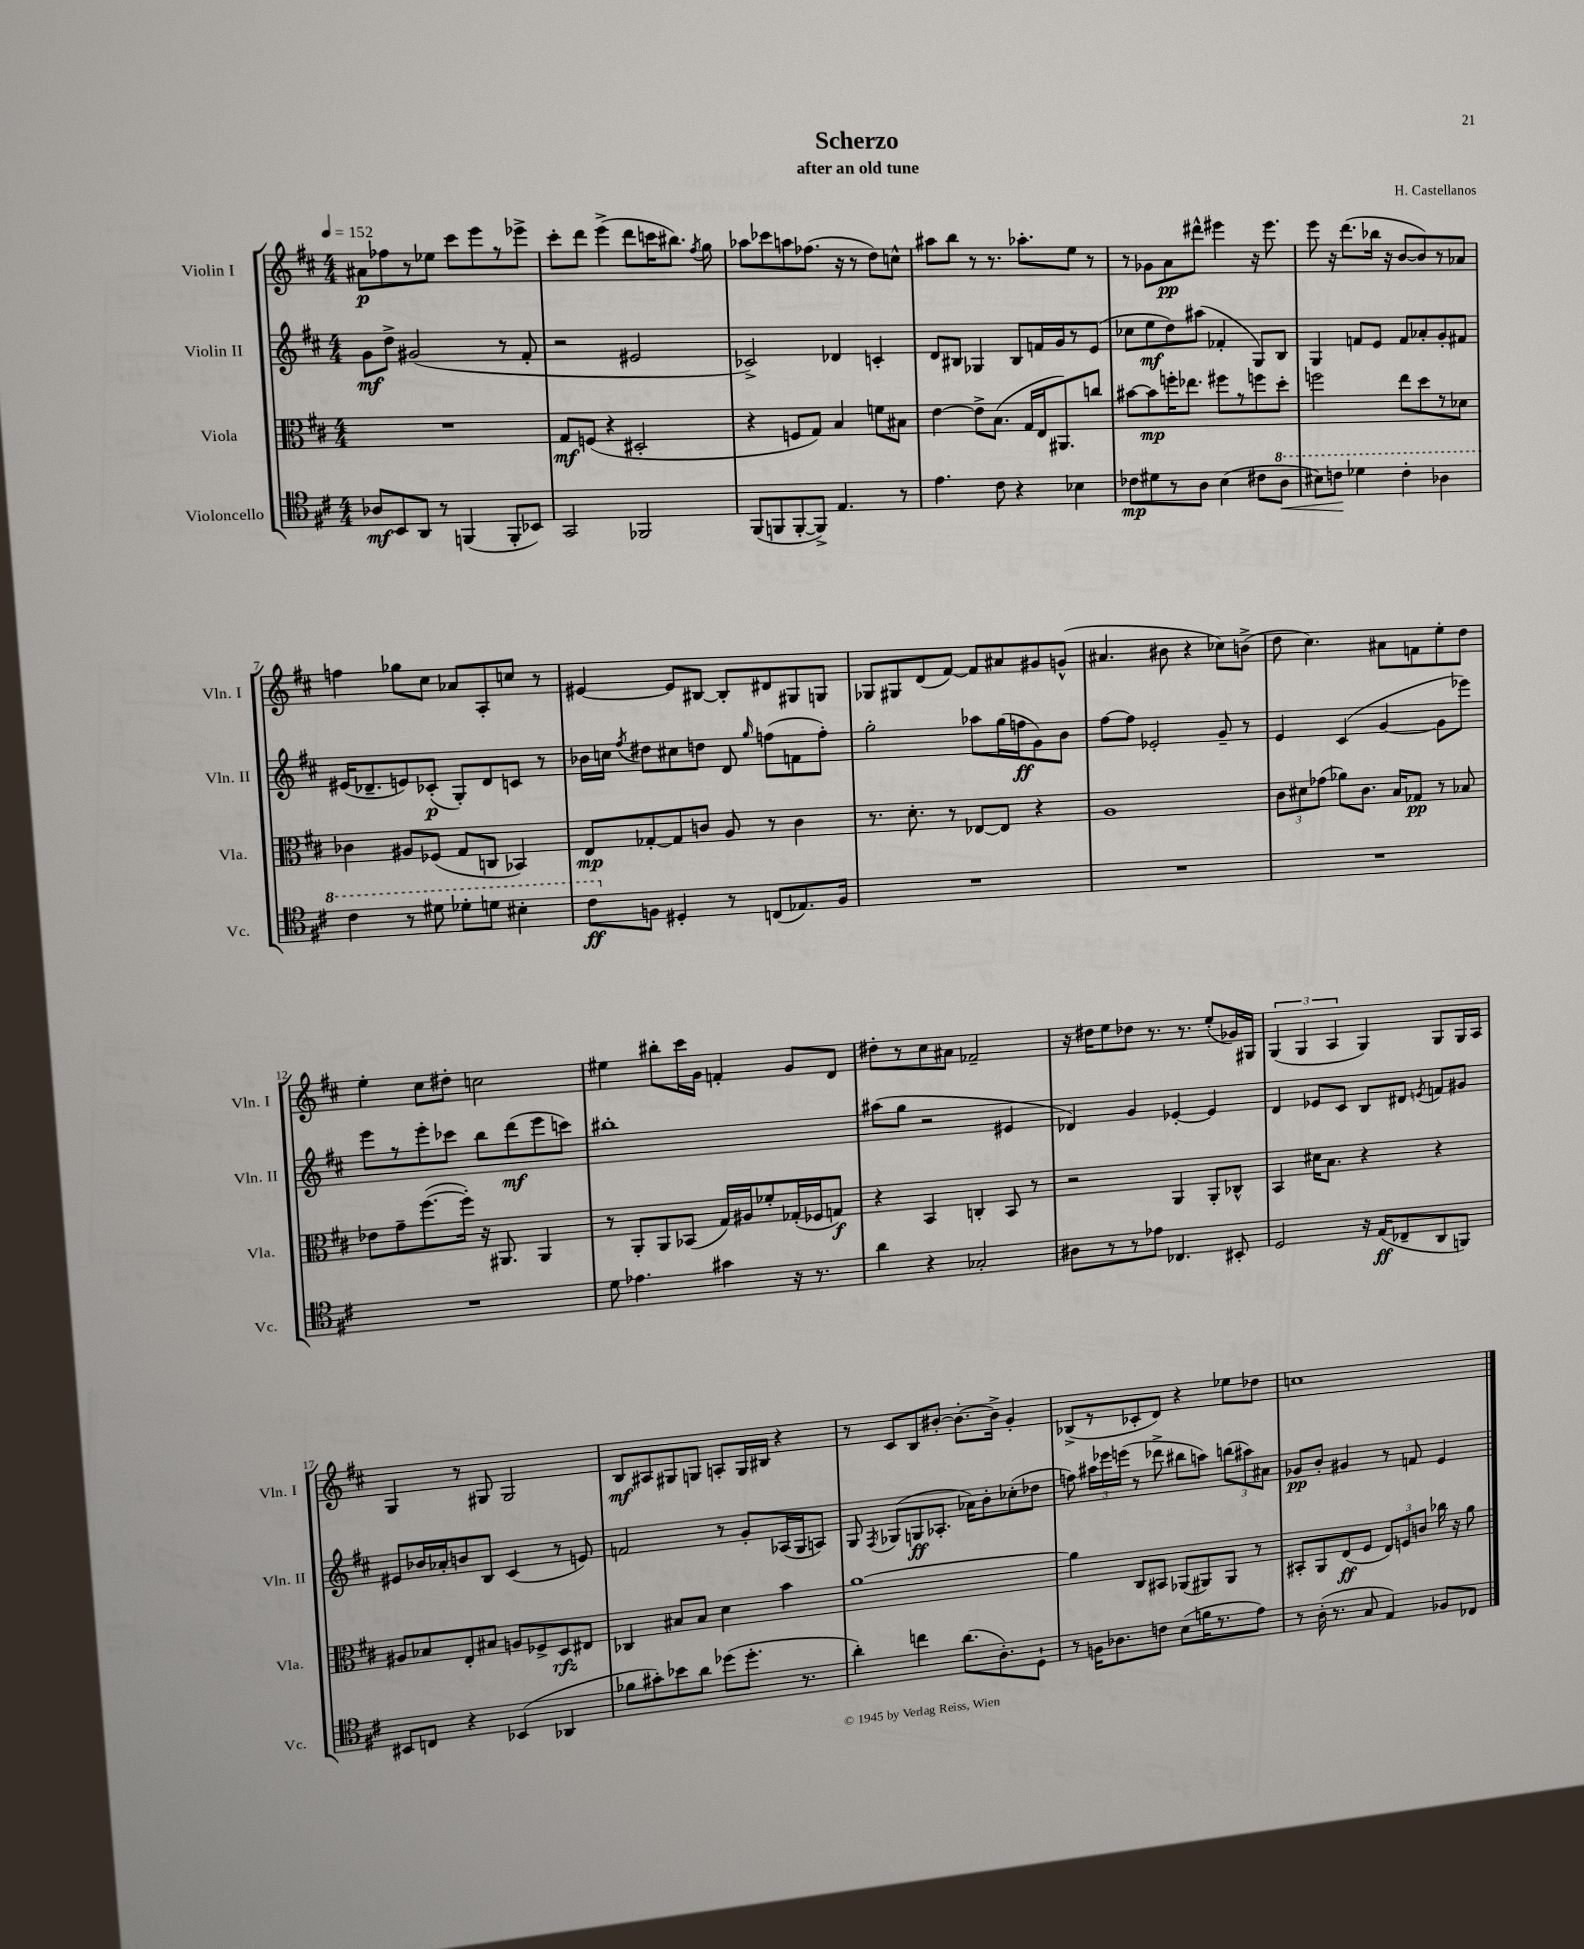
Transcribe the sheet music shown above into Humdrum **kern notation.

**kern	**dynam	**kern	**dynam	**kern	**dynam	**kern	**dynam
*part4	*part4	*part3	*part3	*part2	*part2	*part1	*part1
*staff4	*staff4	*staff3	*staff3	*staff2	*staff2	*staff1	*staff1
*I"Violoncello	*	*I"Viola	*	*I"Violin II	*	*I"Violin I	*
*I'Vc.	*	*I'Vla.	*	*I'Vln. II	*	*I'Vln. I	*
*clefC4	*	*clefC3	*	*clefG2	*	*clefG2	*
*k[f#c#]	*	*k[f#c#]	*	*k[f#c#]	*	*k[f#c#]	*
*M4/4	*	*M4/4	*	*M4/4	*	*M4/4	*
*MM152	*	*MM152	*	*MM152	*	*MM152	*
=1	=1	=1	=1	=1	=1	=1	=1
8A-X/L	mf	1r	.	8g\L	mf	8a#X\L	p
8BB/	.	.	.	8dd^\J	.	8ff-X\	.
8AA/J	.	.	.	(2g#X/	.	8r	.
8r	.	.	.	.	.	8ee-X\J	.
(4FFn/	.	.	.	.	.	8ccc#\L	.
.	.	.	.	.	.	8eee\	.
8FF'/L	.	.	.	8r	.	8r	.
8BB-X/J)	.	.	.	8f#'/	.	8eee-X^\J	.
=2	=2	=2	=2	=2	=2	=2	=2
2GG/	.	8G/L	mf	2r	.	8ccc#'\L	.
.	.	(8Fn/J	.	.	.	8ddd\J	.
.	.	4r	.	.	.	(4eee^\	.
2FF-X/	.	2D#X'/	.	2e#X/	.	8ddd\L	.
.	.	.	.	.	.	16cccn\K	.
.	.	.	.	.	.	8.bb#X\J)	.
.	.	.	.	.	.	8qff#/	.
.	.	.	.	.	.	8gg\	.
=3	=3	=3	=3	=3	=3	=3	=3
(8FF#/L	.	4r	.	2c-X^/)	.	8aa-X\L	.
8FFn/	.	.	.	.	.	8ccc-X\	.
[8FF'/	.	8Fn/L	.	.	.	8aan\	.
8FF^/J])	.	8G/J)	.	.	.	(8.ff-X\J	.
4.E/	.	4B/	.	4d-X/	.	.	.
.	.	.	.	.	.	16r	.
.	.	.	.	.	.	8r	.
.	.	8fn\L	.	4cn'/	.	8dd\L)	.
8r	.	8B#X\J	.	.	.	8ccn^^\J	.
=4	=4	=4	=4	=4	=4	=4	=4
4.e\	.	[4e\	.	8d/L	.	8aa#X\L	.
.	.	.	.	8B#X/J	.	8bb\J	.
.	.	8e^\L]	.	4G-X/	.	8r	.
8c#\	.	(8.B\J	.	.	.	8.r	.
4r	.	.	.	8B#/L	.	.	.
.	.	16G/LL	.	.	.	8.aa-X'\L	.
.	.	16E/J	.	16fn/L	.	.	.
.	.	8.AA#X/)	.	16g/J	.	.	.
4B-X\	.	.	.	8r	.	8ee\J	.
.	.	8ccn/J	.	(8e/J	.	8r	.
=5	=5	=5	=5	=5	=5	=5	=5
8c-X\L	mp	[8b#X\L	.	8cc-X\L	.	8r	.
8d#X\	.	8b#\]	mp	8ee\	mf	8g-X\L	.
8r	.	16ffn'\K	.	8dd\)	.	8a\	pp
.	.	8.ee-X\J	.	.	.	.	.
8A\J	.	.	.	(8aa#X\J	.	8ddd#X^^\J	.
(4B\	.	8ff#X\L	.	4f-X'/	.	4eee#X\	.
.	.	8r	.	.	.	.	.
8c#X\L	.	8ffn\	.	8G/L)	.	16r	.
.	.	.	.	.	.	8.eee#\	.
*8va	*	*	*	*	*	*	*
8a\J	.	8dd'\J	.	8B/J	.	.	.
=6	=6	=6	=6	=6	=6	=6	=6
!	!LO:HP:b	!	!	!	!	!	!
8b#X\L)	<	2ffn\	.	4G/	.	8eee\	.
8ccn\J	.	.	.	.	.	16r	.
.	.	.	.	.	.	(8.ddd\L	.
4dd-X\	[	.	.	8fn/L	.	.	.
.	.	.	.	8e/J	.	16bb-X\Jk	.
.	.	.	.	.	.	16r	.
4cc'\	.	8ee\L	.	8f/L	.	[8b/L	.
.	.	8dd\	.	8a-X'/	.	8b/])	.
4a-X\	.	8r	.	8g'/	.	8r	.
.	.	8d-X\J	.	8f#X/J	.	8a-X/J	.
!!LO:LB:g=z
=7	=7	=7	=7	=7	=7	=7	=7
4cc#\	.	4c-X\	.	(16e#X/KL	.	4ffn\	.
.	.	.	.	8.d-X~/	.	.	.
8r	.	8A#X/L	.	8en/)	.	8gg-X\L	.
8dd#X\	.	(8F-X/J	.	(8c-X'/J	p	8cc#\J	.
8dd-X'\L	.	8G/L	.	8G'/L)	.	8a-X/L	.
8ddn\J	.	8Cn/J	.	8d-/	.	8A'/	.
4b#X'\	.	4BB-X/)	.	8cn/J	.	8ccn/J	.
.	.	.	.	8r	.	8r	.
=8	=8	=8	=8	=8	=8	=8	=8
8cc#\L	ff	8E/L	mp	16b-X\LL	.	[4e#X/	.
.	.	.	.	16ccn\JJ	.	.	.
.	.	.	.	8qff#/	.	.	.
*X8va	*	*	*	*	*	*	*
8Fn\J	.	[8G-X'/	.	8dd#X\L	.	.	.
4D#X'/	.	8G-/]	.	8cc#X\	.	8e#/L]	.
.	.	8cn/J	.	8ddn\J	.	[8B#X/J	.
8r	.	8A/	.	8d/	.	8B#'/L]	.
.	.	.	.	16qqgg/	.	.	.
(8Cn/L	.	8r	.	(8ffn\L	.	8d#X/	.
8.E-X/)	.	4c\	.	8fn\	.	8G#X/	.
.	.	.	.	8ff'\J)	.	8Gn/J	.
16F/Jk	.	.	.	.	.	.	.
=9	=9	=9	=9	=9	=9	=9	=9
1r	.	8.r	.	2gg'\	.	8G-X/L	.
.	.	.	.	.	.	8G#X/	.
.	.	8.d'\	.	.	.	.	.
.	.	.	.	.	.	(8d/	.
.	.	8r	.	.	.	[8f#/J)	.
.	.	[8E-X/L	.	8aa-X\L	.	8f#/L]	.
.	.	8E-/J]	.	(16gg\L	.	8a#X/	.
.	.	.	.	16ffn\J	ff	.	.
.	.	4r	.	8g\)	.	8g#X/	.
.	.	.	.	8b\J	.	(8gn^^/J	.
=10	=10	=10	=10	=10	=10	=10	=10
1r	.	1A	.	[8ff#\L	.	4.a#X/	.
.	.	.	.	8ff#\J]	.	.	.
.	.	.	.	2e-X'/	.	.	.
.	.	.	.	.	.	8b#X\	.
.	.	.	.	.	.	4r	.
.	.	.	.	8g~/	.	8cc-X\L)	.
.	.	.	.	8r	.	(8bn^\J	.
=11	=11	=11	=11	=11	=11	=11	=11
1r	.	12c#\L	.	4e/	.	8dd\	.
.	.	12d#X\	.	.	.	.	.
.	.	.	.	.	.	4.cc#\)	.
.	.	(12g-X\J	.	.	.	.	.
.	.	8a-X\L)	.	(4c#/	.	.	.
.	.	8.c#\J	.	.	.	.	.
.	.	.	.	[4g/	.	8a#X\L	.
.	.	16B/KL	.	.	.	.	.
.	.	8G-X/J	pp	.	.	8fn\	.
.	.	8r	.	8g\L]	.	8ee'\	.
.	.	8B-X/	.	8eee-X\J)	.	8dd\J	.
!!LO:LB:g=z
=12	=12	=12	=12	=12	=12	=12	=12
1r	.	8e-X\L	.	8eee\L	.	4ee'\	.
.	.	8g~\	.	8r	.	.	.
.	.	([8.ff#\	.	8eee'\	.	8cc#\L	.
.	.	.	.	8ccc-X\J	.	8dd#X'\J	.
.	.	16ff#'\Jk])	.	.	.	.	.
.	.	16r	.	8bb\L	.	2ccn\	.
.	.	8.AA#X/	.	.	.	.	.
.	.	.	.	(8ddd\	mf	.	.
.	.	4AA#/	.	8eee\	.	.	.
.	.	.	.	8cccn\J)	.	.	.
=13	=13	=13	=13	=13	=13	=13	=13
8d\	.	8r	.	1bb#X'	.	4ee#X\	.
4.e-X\	.	8AA'/L	.	.	.	.	.
.	.	8AA/	.	.	.	8bb#X'\L	.
.	.	(8BB-X/J	.	.	.	16ccc#\L	.
.	.	.	.	.	.	16g\JJ	.
4g#X\	.	16G/LL)	.	.	.	4fn'/	.
.	.	16A#X/J	.	.	.	.	.
.	.	8f-X'/	.	.	.	.	.
16r	.	(16G-X'/L	.	.	.	8g/L	.
8.r	.	16F-X/J	.	.	.	.	.
.	.	8Gn/J)	f	.	.	8d/J	.
=14	=14	=14	=14	=14	=14	=14	=14
4a\	.	4r	.	(8aa#X\L	.	8dd#X'\L	.
.	.	.	.	8gg\J	.	8r	.
4r	.	4BB/	.	2r	.	8cc#\	.
.	.	.	.	.	.	8a#X\J	.
2G-X'/	.	4Cn'/	.	.	.	2f-X~/	.
.	.	8BB/	.	4e#X/	.	.	.
.	.	8r	.	.	.	.	.
=15	=15	=15	=15	=15	=15	=15	=15
8A#X\L	.	2r	.	4d-X/)	.	16r	.
.	.	.	.	.	.	16dd#X\KL	.
8r	.	.	.	.	.	8ee\	.
8r	.	.	.	4g/	.	8dd-X\J	.
8e-X\J	.	.	.	.	.	8.r	.
4.C-X/	.	4AA/	.	[4e-X'/	.	.	.
.	.	.	.	.	.	8.r	.
.	.	8AA'/L	.	4e-/]	.	(8ee'/L	.
8BB#X'/	.	8C-X^^/J	.	.	.	16g-X/L)	.
.	.	.	.	.	.	16G#X/JJ	.
=16	=16	=16	=16	=16	=16	=16	=16
2D/	.	4BB/	.	4d/	.	(6G/	.
.	.	.	.	.	.	6G/	.
.	.	16d#X\KL	.	8e-X/L	.	.	.
.	.	8.B\J	.	.	.	.	.
.	.	.	.	.	.	6A/	.
.	.	.	.	8c#/J	.	.	.
16r	.	4r	.	8B/L	.	4G/)	.
(16E/KL	ff	.	.	.	.	.	.
8C-X~/	.	.	.	8d#X/J	.	.	.
.	.	.	.	8qen/	.	.	.
8AA/	.	4r	.	8fn/L	.	8G/L	.
8FFn/J)	.	.	.	8g#X/J	.	16G/L	.
.	.	.	.	.	.	16A/JJ	.
!!LO:LB:g=z
=17	=17	=17	=17	=17	=17	=17	=17
8BB#X/L	.	8A#X/L	.	8e#X/L	.	4G/	.
8Cn/J	.	8B-X/	.	16b-X/L	.	.	.
.	.	.	.	16a-X'/J	.	.	.
4r	.	8E'/	.	8bn/	.	8r	.
.	.	8B#X/J	.	8B/J	.	8G#X/	.
(4BB-X/	.	8An/L	.	(4c#/	.	2G#/	.
.	.	8F-X^/	.	.	.	.	.
4AA-X/	.	8D/	rfz	8r	.	.	.
.	.	8E#X/J	.	8en/)	.	.	.
=18	=18	=18	=18	=18	=18	=18	=18
8f-X\L	.	4C-X/	.	2fn/	.	8B/L	mf
8g#X'\)	.	.	.	.	.	8A#X/	.
8b-X\	.	8B#X/L	.	.	.	8G#X/	.
8a\J	.	8B#/J	.	.	.	8Gn/J	.
(8dd-X\L	.	4d\	.	8r	.	8An'/L	.
8.dd-'\J	.	.	.	8g'/L	.	16G/L	.
.	.	.	.	.	.	16B#X/JJ	.
.	.	4b\	.	(16A-X/L	.	4r	.
8.r	.	.	.	16G/J	.	.	.
.	.	.	.	8An/J)	.	.	.
=19	=19	=19	=19	=19	=19	=19	=19
4a'\)	.	[1a	.	8G/	.	8r	.
.	.	.	.	8qF#/	.	.	.
.	.	.	.	(8G-X/L	.	8c#/L	.
4ccn\	.	.	.	8Gn/	ff	8B/	.
.	.	.	.	8.A-X'/J	.	[8b#X'/J	.
(8.a\L	.	.	.	.	.	8.b#'\L_	.
.	.	.	.	16a-X\KL)	.	.	.
.	.	.	.	8b'\	.	.	.
8.A'\)	.	.	.	.	.	16b#^\Jk]	.
.	.	.	.	(8cc-X'\	.	4g'/	.
8D`\J	.	.	.	8dd-X\J	.	.	.
=20	=20	=20	=20	=20	=20	=20	=20
8r	.	4a\]	.	8ffn\)	.	(8B-X^/L	.
16Fn\KL	.	.	.	24aa#X\LL	.	8r	.
.	.	.	.	24eee-X\	.	.	.
8.A-X\	.	.	.	.	.	.	.
.	.	.	.	(24eeen\JJ	.	.	.
.	.	8C#/L	.	8r	.	8c-X'/	.
8cn\J	.	8BB#X/J	.	8ddd-X^\	.	8d/J)	.
(8B\L	.	(8AA-X/L	.	8bb#X\L	.	4r	.
16fn\K	.	8AA#X/)	.	8aan\J)	.	.	.
8.r	.	.	.	.	.	.	.
.	.	8AA#/J	.	(12bbn\L	.	8ee-X\L	.
.	.	.	.	12aa#X\)	.	.	.
8e\J)	.	8r	.	.	.	8dd-X\J	.
.	.	.	.	12a#X\J	.	.	.
=21	=21	=21	=21	=21	=21	=21	=21
8r	.	8BB#X'/L	.	8g-X/L	pp	1ccn	.
(16A'\	.	8AA/	.	8b'/J	.	.	.
8.r	.	.	.	.	.	.	.
.	.	(8E/	ff	4g#X/	.	.	.
8G/	.	8F#/J	.	.	.	.	.
4E/)	.	12E/L)	.	8r	.	.	.
.	.	12Fn/	.	.	.	.	.
.	.	.	.	8fn/	.	.	.
.	.	12cn/J	.	.	.	.	.
8F-X/L	.	16cc-X\	.	4e/	.	.	.
.	.	16r	.	.	.	.	.
8C-X/J	.	8a\	.	.	.	.	.
==	==	==	==	==	==	==	==
*-	*-	*-	*-	*-	*-	*-	*-
